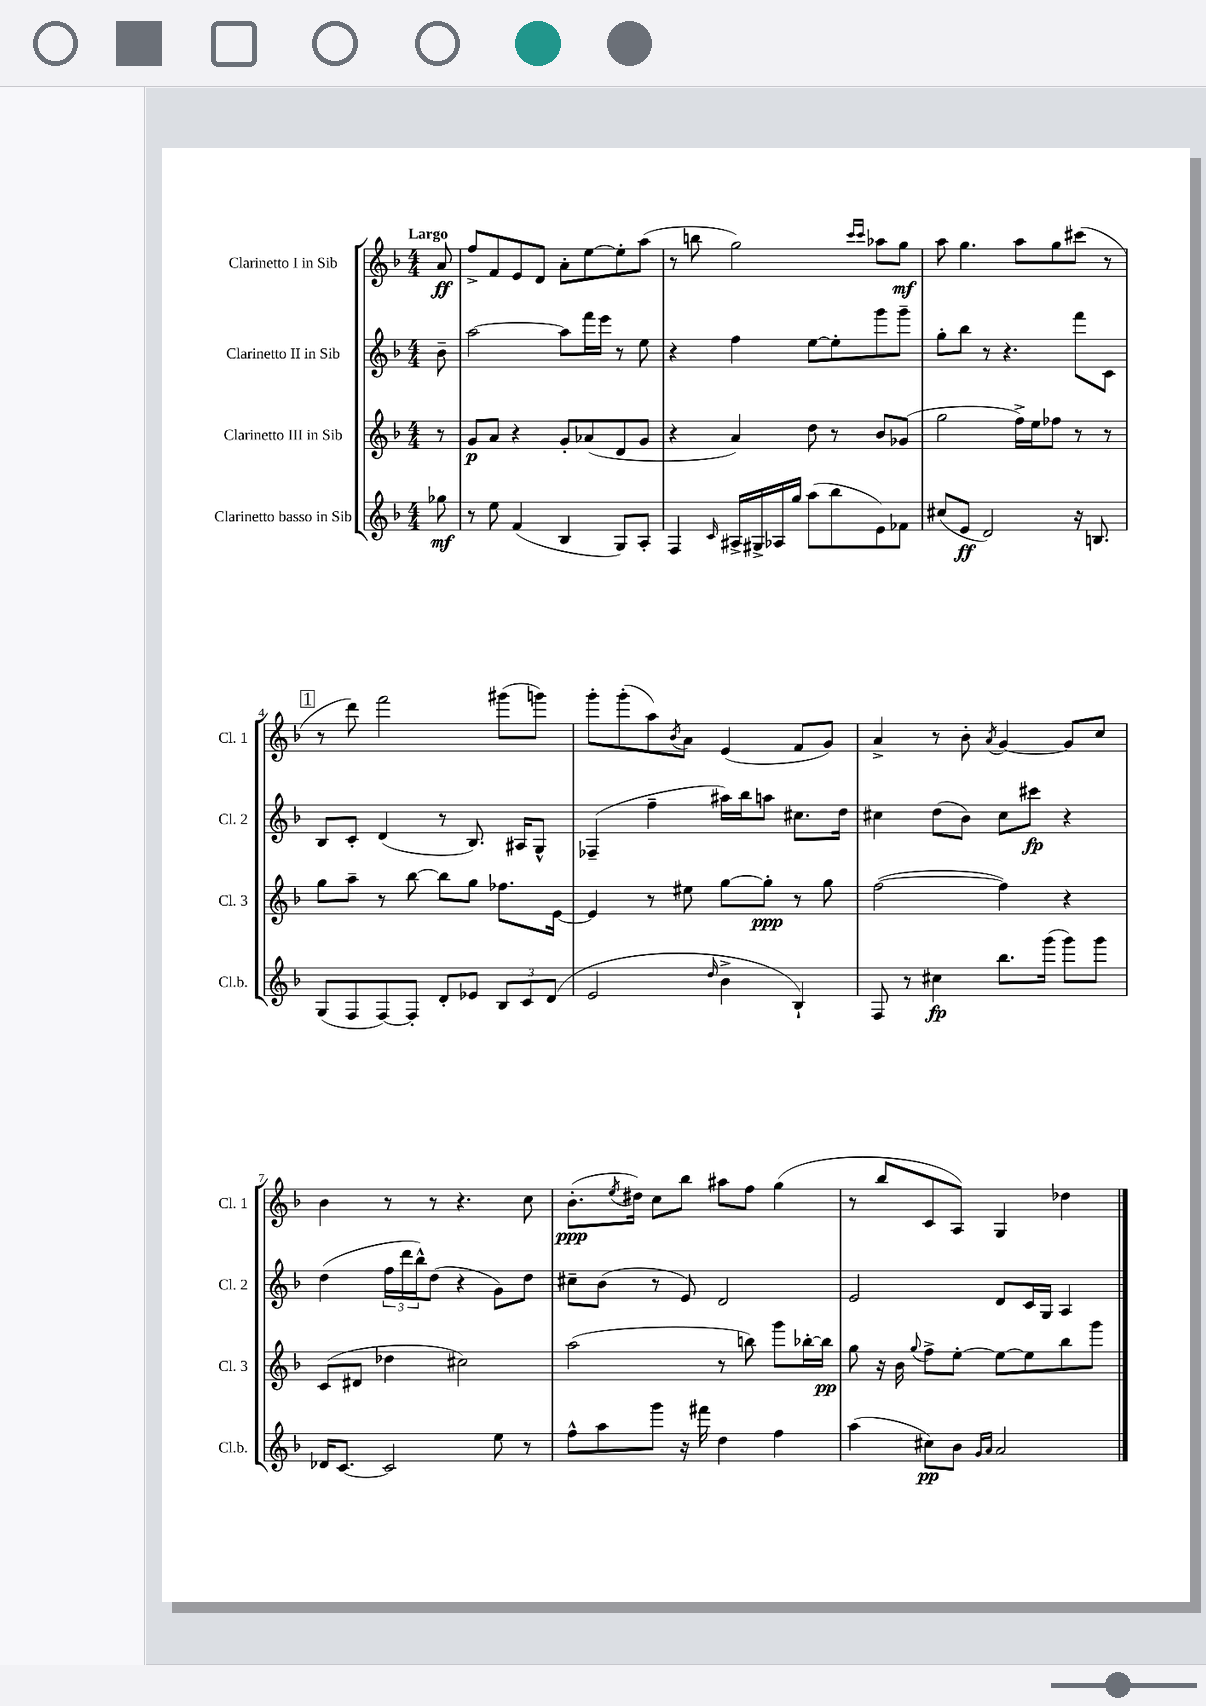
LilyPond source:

<<
\new StaffGroup <<
\new Staff = "s0" \with { instrumentName = "Clarinetto I in Sib" shortInstrumentName = "Cl. 1" } {
    \clef treble \key f \major \numericTimeSignature \time 4/4 \partial 8 \tempo "Largo"
    a'8\ff |
    f''8-> f'8 e'8 d'8 a'8-. e''8~ e''8-. a''8( |
    r8 b''8 g''2) \grace { c'''16 c'''16 } aes''8 g''8\mf |
    a''8 g''4. a''8 g''8 cis'''8( r8 |
    \mark \markup { \box "1" } r8 d'''8) f'''2 gis'''8( g'''8) |
    g'''8-. g'''8-.( a''8) \acciaccatura { bes'8 } a'8 e'4( f'8 g'8) |
    a'4-> r8 bes'8-. \acciaccatura { a'8 } g'4~ g'8 c''8 |
    bes'4 r8 r8 r4. c''8 |
    bes'8.-.\ppp( \acciaccatura { e''8 } dis''16) c''8 bes''8 ais''8 f''8 g''4( |
    r8 bes''8 c'8 a8) g4 des''4 \bar "|." |
}
\new Staff = "s1" \with { instrumentName = "Clarinetto II in Sib" shortInstrumentName = "Cl. 2" } {
    \clef treble \key f \major \numericTimeSignature \time 4/4 \partial 8
    bes'8-- |
    a''2~ a''8 f'''16 e'''16 r8 e''8 |
    r4 f''4 e''8~ e''8-. g'''8 g'''8-- |
    g''8-. bes''8 r8 r4. f'''8 c'8 |
    \mark \markup { \box "1" } bes8 c'8-. d'4( r8 bes8.) ais16 g8-^ |
    fes4--( f''4-- ais''16) bes''16 a''8 cis''8. d''16 |
    cis''4 d''8( bes'8) cis''8 cis'''8\fp r4 |
    d''4( \tuplet 3/2 { f''16 d'''16 bes''16-^) } d''8( r4 g'8) d''8 |
    cis''8-- bes'8( r8 e'8) d'2 |
    e'2 d'8 c'16 g16 a4 \bar "|." |
}
\new Staff = "s2" \with { instrumentName = "Clarinetto III in Sib" shortInstrumentName = "Cl. 3" } {
    \clef treble \key f \major \numericTimeSignature \time 4/4 \partial 8
    r8 |
    g'8\p a'8 r4 g'8-. aes'8( d'8 g'8 |
    r4 a'4) d''8 r8 bes'8 ges'8( |
    g''2 f''16->) e''16 fes''8 r8 r8 |
    \mark \markup { \box "1" } g''8 a''8-- r8 bes''8~ bes''8 g''8 fes''8. e'16~ |
    e'4 r8 eis''8 g''8~ g''8-.\ppp r8 g''8 |
    f''2~( f''4) r4 |
    c'8( dis'8 des''4 cis''2) |
    a''2( r8 b''8) g'''8 bes''16~-. bes''16\pp |
    g''8 r16 bes'16 \appoggiatura { g''8 } f''8-> e''8~-. e''8~ e''8 bes''8 g'''8 \bar "|." |
}
\new Staff = "s3" \with { instrumentName = "Clarinetto basso in Sib" shortInstrumentName = "Cl.b." } {
    \clef treble \key f \major \numericTimeSignature \time 4/4 \partial 8
    ges''8\mf |
    r8 e''8 f'4( bes4 g8) a8-. |
    f4 \grace { c'16 } ais16-> gis16-> aes16 g''16 a''8( bes''8 e'8) fes'8 |
    cis''8( e'8\ff d'2) r16 b8. |
    \mark \markup { \box "1" } g8( f8 f8~) f8-. d'8-. ees'8 \tuplet 3/2 { bes8 c'8 d'8( } |
    e'2 \grace { d''16 } bes'4-> bes4-!) |
    f8 r8 cis''4\fp bes''8. g'''16( g'''8) g'''8 |
    des'16 c'8.~ c'2 e''8 r8 |
    f''8-^ a''8 g'''8 r16 fis'''16 d''4 f''4 |
    a''4( cis''8\pp) bes'8 \grace { g'16 a'16 } a'2 \bar "|." |
}
>>
>>
